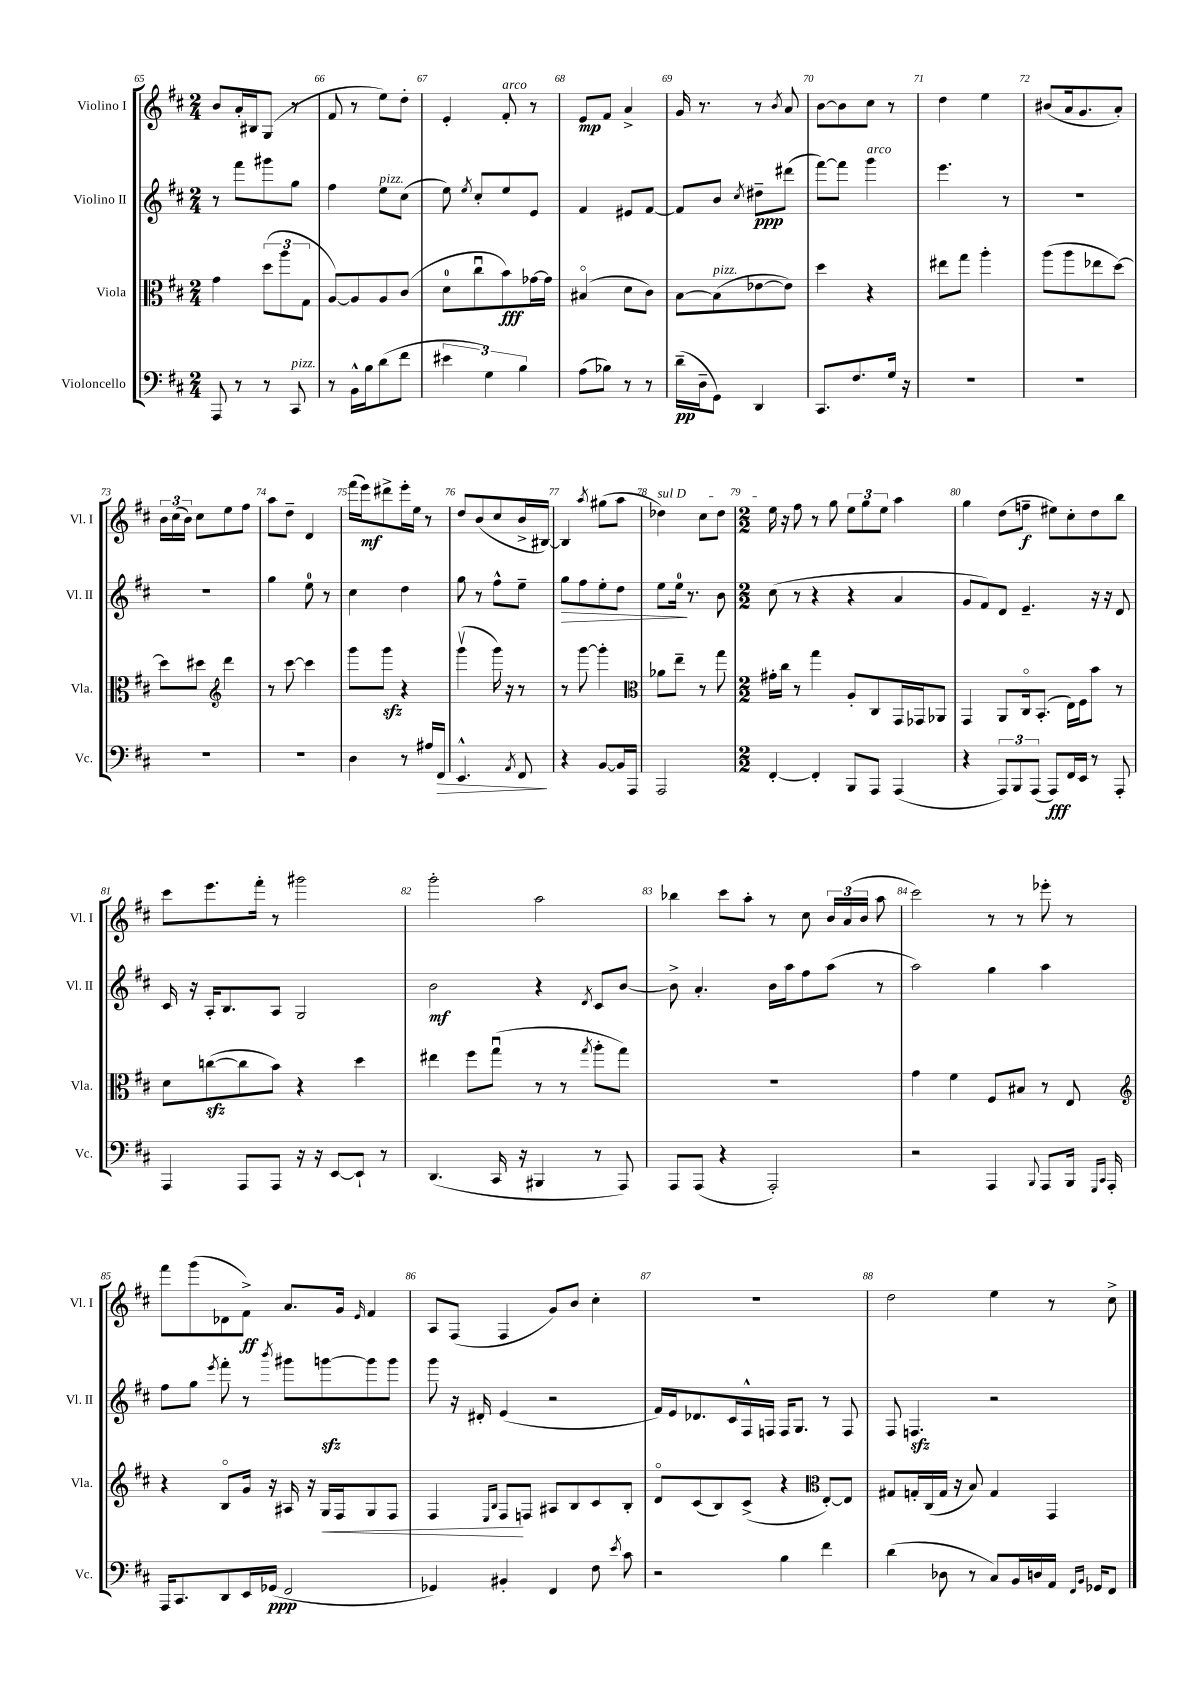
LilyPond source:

<<
\new StaffGroup <<
\new Staff = "s0" \with { instrumentName = "Violino I" shortInstrumentName = "Vl. I" } {
    \clef treble \key d \major \numericTimeSignature \time 2/4
    \autoBeamOff b'8[ a'16-. bis16 g8]( r8 |
    fis'8 r8 e''8[) d''8]-. |
    e'4-. fis'8-.^\markup { \italic "arco" } r8 |
    e'8[\mp fis'8] a'4-> |
    g'16 r8. r8 \acciaccatura { b'8 } a'8 |
    b'8[~ b'8 cis''8] r8 |
    d''4 e''4 |
    bis'8[( a'16 g'8. a'8]-.) |
    \tuplet 3/2 { b'16[ cis''16( b'16]) } cis''8[ e''8 fis''8] |
    a''8[ d''8]-- d'4 |
    fis'''16[( e'''16\mf) dis'''8-> e'''16-. e''16] r8 |
    d''8[ b'8( cis''8 b'16-> bis16]~) |
    bis4 \acciaccatura { a''8 } gis''8[( a''8] |
    \once \override TextSpanner.bound-details.left.text = \markup { \italic "sul D" } des''4\startTextSpan) cis''8[ des''8] |
    \numericTimeSignature \time 2/2 e''16\stopTextSpan r16 fis''8 r8 g''8 \tuplet 3/2 { e''8[ g''8 e''8] } a''4 |
    g''4 d''8[( f''8]--\f eis''8[) cis''8-. d''8 b''8] |
    cis'''8[ e'''8. fis'''16]-. r8 gis'''2 |
    g'''2-. a''2 |
    bes''4 cis'''8[ a''8]-. r8 cis''8 \tuplet 3/2 { b'16[ a'16( b'16] } a''8 |
    cis'''2) r8 r8 ees'''8-. r8 |
    fis'''8[ g'''8( des'8 fis'8]->\ff) a'8.[ g'16] \grace { e'16 } fis'4 |
    a8[ fis8]( fis4 g'8[) b'8] cis''4-. |
    R1 |
    d''2 e''4 r8 cis''8-> \bar "|." |
}
\new Staff = "s1" \with { instrumentName = "Violino II" shortInstrumentName = "Vl. II" } {
    \clef treble \key d \major \numericTimeSignature \time 2/4
    \autoBeamOff r8 fis'''8[ gis'''8 g''8] |
    fis''4 e''8[^\markup { \italic "pizz." } cis''8]( |
    e''8) \acciaccatura { e''8 } cis''8[-. e''8 e'8] |
    fis'4 eis'8[ fis'8]~ |
    fis'8[ b'8] \acciaccatura { cis''8 } dis''8[--\ppp dis'''8]( |
    fis'''8[~) fis'''8] g'''4^\markup { \italic "arco" } |
    e'''4. r8 |
    R2 |
    R2 |
    g''4 e''8-0 r8 |
    cis''4 d''4 |
    g''8 r8 fis''8[-^ e''8]-- |
    g''8[\> fis''8 e''8-. d''8] |
    e''8[ e''16]-0\! r8. b'8 |
    \numericTimeSignature \time 2/2 cis''8( r8 r4 r4 a'4 |
    g'8[ fis'8) d'8] e'4.-- r16 r16 d'8 |
    cis'16 r16 a16[-. b8. a8] g2 |
    b'2\mf r4 \acciaccatura { d'8 } cis'8[ b'8]~ |
    b'8-> a'4.-. b'16[ a''16 fis''8 a''8]( r8 |
    a''2) g''4 a''4 |
    fis''8[ g''8] \acciaccatura { e'''8 } fis'''8-. r8 \acciaccatura { b'''8 } gis'''8[ g'''8~\sfz g'''8 g'''8] |
    g'''8 r16 dis'16-. e'4( r2 |
    fis'16[) e'16 des'8. cis'16 fis16-^ f16] f16[ g8.] r8 f8 |
    fis8 f4.\sfz r2 \bar "|." |
}
\new Staff = "s2" \with { instrumentName = "Viola" shortInstrumentName = "Vla." } {
    \clef alto \key d \major \numericTimeSignature \time 2/4
    \autoBeamOff g'4 \tuplet 3/2 { d''8[( a''8 g8] } |
    a8[~) a8 a8 cis'8]( |
    d'8[-0 cis''8\downbow b'8\fff) ges'16~ ges'16] |
    bis4\flageolet( d'8[ cis'8]) |
    b8[~ b8^\markup { \italic "pizz." }( ees'8~ ees'8]) |
    d''4 r4 |
    eis''8[ g''8] a''4-. |
    a''8[( a''8 ees''8 d''8]~) |
    d''8[ dis''8] \clef treble d'''4 |
    r8 cis'''8~ cis'''4 |
    g'''8[ g'''8]\sfz r4 |
    g'''4\upbow( g'''16) r16 r8 |
    r8 g'''8~ g'''4-. |
    \clef alto aes'8[ e''8]-- r8 g''8 |
    \numericTimeSignature \time 2/2 gis'16[-. cis''16] r8 g''4 a8[-. cis8 g,16 ges,16 aes,8] |
    g,4 a,8[ cis16\flageolet b,8.]-.( e16[) fis16 b'8] r8 |
    d'8[ c''8~\sfz( c''8 b'8]) r4 d''4 |
    eis''4 fis''8[ g''8]\downbow( r8 r8 \acciaccatura { g''8 } a''8[-. g''8]) |
    R1 |
    g'4 fis'4 fis8[ bis8] r8 e8 |
    \clef treble r4 b8[\flageolet g'16] r16 ais16 r16 g16[\< fis16 g8 fis8] |
    fis4 \grace { e16[ b16] } fis8[\! f8] ais8[ b8 cis'8 b8]-. |
    d'8[\flageolet cis'8( b8) cis'8]->( r4 \clef alto e8[~-.) e8] |
    gis8[ g16-. cis16( g16] r16 b8) g4 g,4 \bar "|." |
}
\new Staff = "s3" \with { instrumentName = "Violoncello" shortInstrumentName = "Vc." } {
    \clef bass \key d \major \numericTimeSignature \time 2/4
    \autoBeamOff a,,8 r8 r8 cis,8^\markup { \italic "pizz." } |
    r8 b,16[-^ b16 d'8( fis'8] |
    \tuplet 3/2 { eis'4 g4) b4 } |
    a8[( bes8]) r8 r8 |
    d'16[--\pp( d16-- g,8]) d,4 |
    cis,8.[ fis8. g16] r16 |
    R2 |
    R2 |
    R2 |
    R2 |
    d4 r8 ais16[ fis,16]\> |
    e,4.-^ \acciaccatura { a,8 } fis,8\! |
    r4 b,8[~ b,16 a,,16] |
    a,,2 |
    \numericTimeSignature \time 2/2 fis,4~-. fis,4-. b,,8[ a,,8] a,,4( |
    r4 \tuplet 3/2 { a,,8[) b,,8 a,,8]( } a,,8[\fff) fis,16 e,16] r8 a,,8-. |
    a,,4 a,,8[ a,,8] r16 r16 e,8[~ e,8]-! r8 |
    d,4.( cis,16 r16 bis,,4 r8 a,,8) |
    a,,8[ a,,8]( r4 a,,2-.) |
    r2 a,,4 \appoggiatura { b,,8 } a,,8[ b,,16] \grace { g,,16[ cis,16] } a,,16-. |
    a,,16[ cis,8. d,8 e,16 ges,16]\ppp( fis,2 |
    ges,4) bis,4-. fis,4 fis8 \acciaccatura { e'8 } cis'8 |
    r2 b4 fis'4 |
    d'4( des8 r8 cis8[) b,16 d16 a,16] \grace { fis,16[ b,16] } ges,16[ fis,8] \bar "|." |
}
>>
>>
\layout { \context { \Score currentBarNumber = #65 \override BarNumber.break-visibility = ##(#f #t #t) barNumberVisibility = #all-bar-numbers-visible } }
